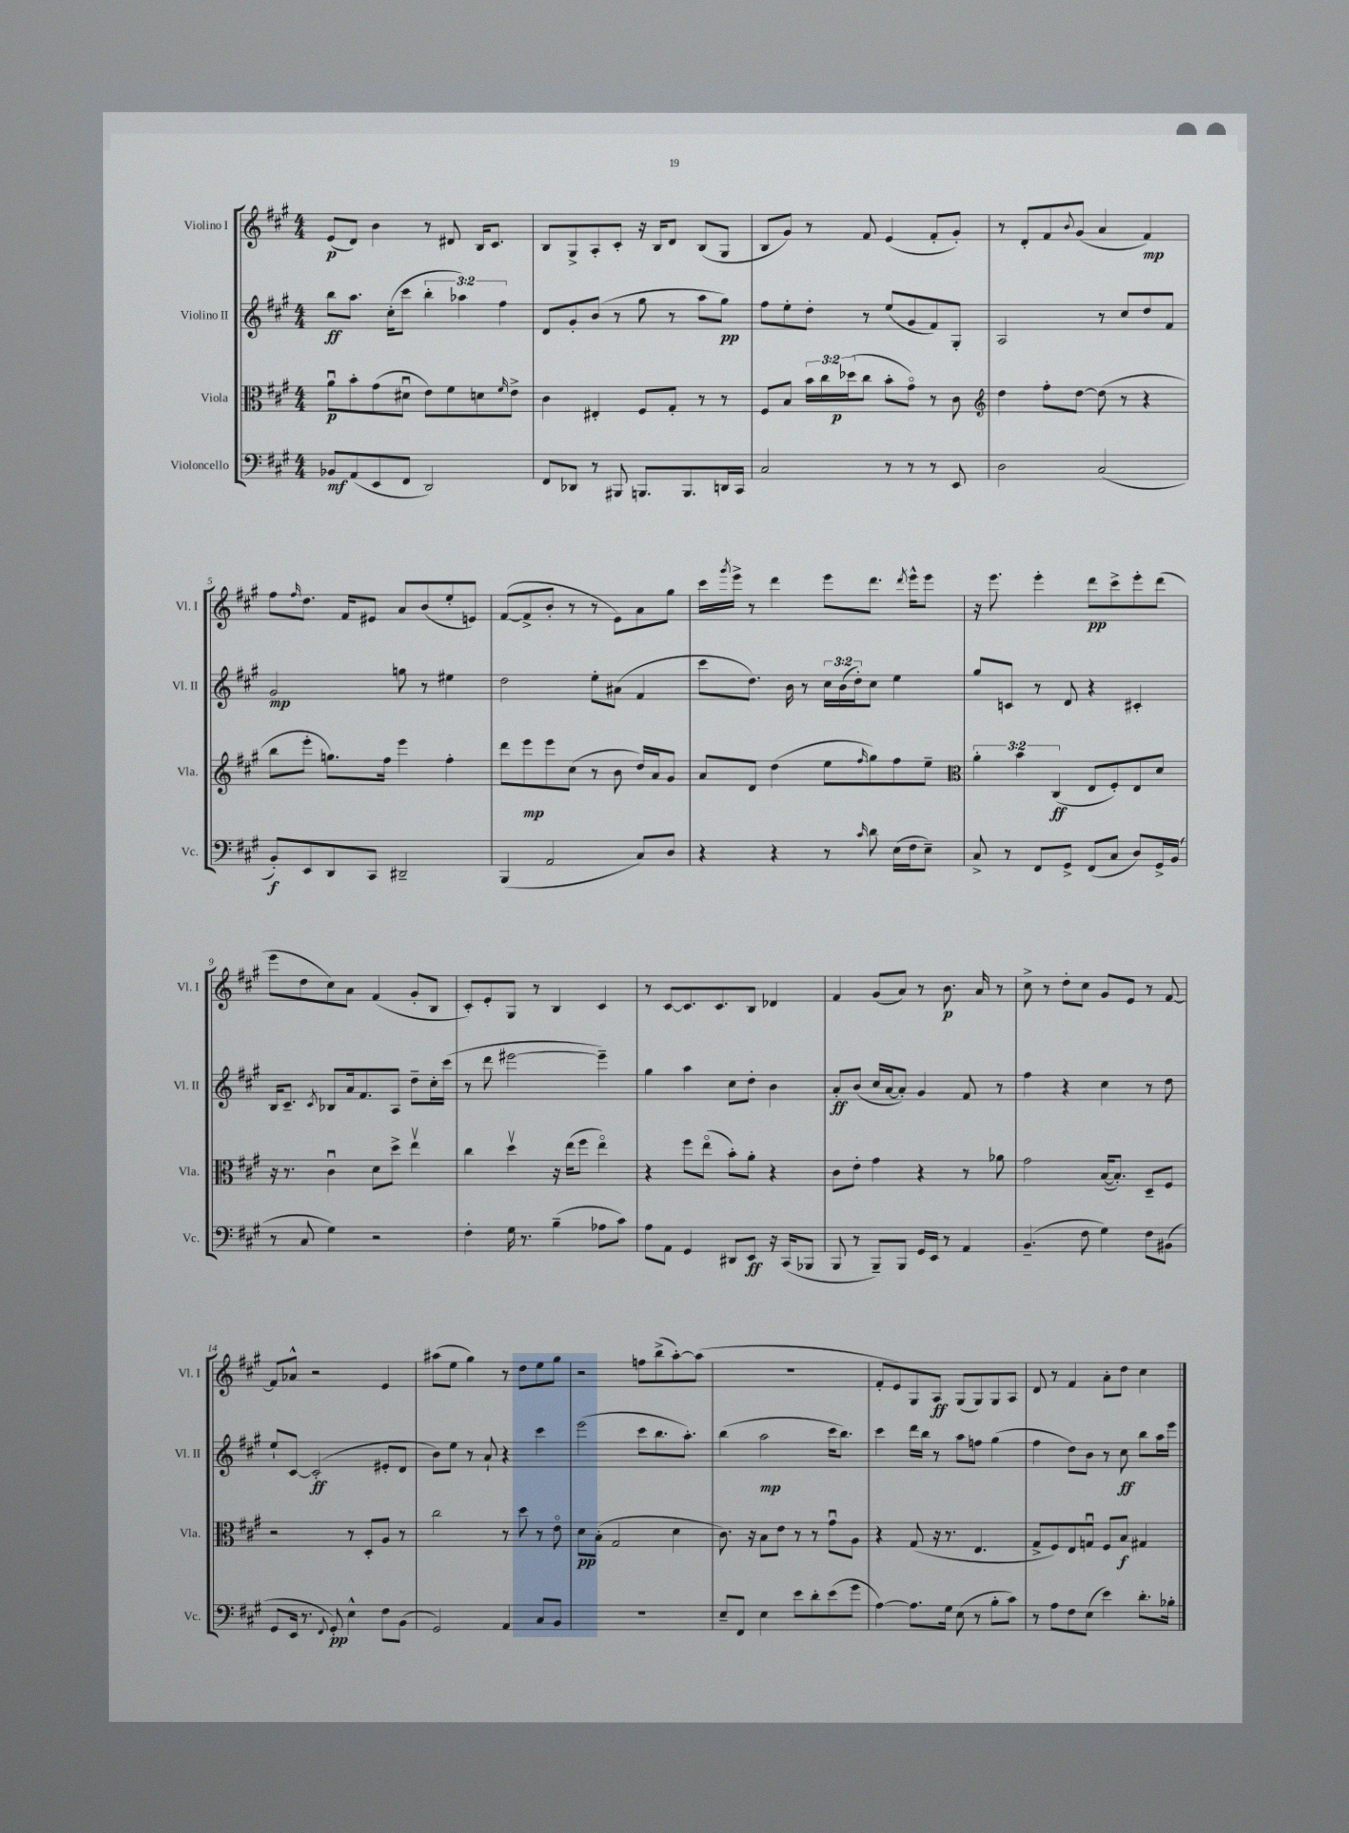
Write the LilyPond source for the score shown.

<<
\new StaffGroup <<
\new Staff = "s0" \with { instrumentName = "Violino I" shortInstrumentName = "Vl. I" } {
    \clef treble \key a \major \numericTimeSignature \time 4/4
    e'8\p( d'8) b'4 r8 dis'8 b16 cis'8. |
    b8 gis8-> a8-. cis'8-. r16 b16 d'8 b8( gis8 |
    b8 gis'8) r8 fis'8 e'4( fis'8-. gis'8-.) |
    r8 d'8-. fis'8 \appoggiatura { b'8 } gis'8( a'4 fis'4\mp) |
    fis''8 \grace { fis''16 } d''8. fis'16 eis'8 a'8 b'8( e''8-. e'8) |
    fis'8~( fis'8-> b'8-. r8 r8 e'8) a'8 gis''8 |
    cis'''16 \acciaccatura { gis'''8 } e'''16-> r8 d'''4 e'''8 d'''8. \acciaccatura { d'''8 } e'''16-^ e'''8 |
    r16 e'''8. e'''4-. d'''8\pp cis'''8-> e'''8-. d'''8( |
    e'''8 d''8 cis''8) a'8 fis'4( gis'8-. b8 |
    cis'8-.) e'8-. gis8 r8 b4 cis'4 |
    r8 cis'8~ cis'8. cis'8. b8 des'4 |
    fis'4 gis'8( a'8) r8 b'8.\p a'16 r8 |
    cis''8-> r8 d''8-. cis''8 gis'8 e'8 r8 fis'8~ |
    fis'8 aes'8-^ r2 e'4 |
    ais''8( e''8 gis''4) r8 d''8 e''8 gis''8 |
    r2 f''8 b''8->( a''8~-.) a''8( |
    R1 |
    fis'8-. e'8) gis8 a8\ff gis8( gis8) gis8 a8 |
    d'8 r8 fis'4 a'8-. d''8 cis''4 \bar "|." |
}
\new Staff = "s1" \with { instrumentName = "Violino II" shortInstrumentName = "Vl. II" } {
    \clef treble \key a \major \numericTimeSignature \time 4/4 \override Staff.TupletNumber.text = #tuplet-number::calc-fraction-text
    b''8\ff a''8. cis''16-.( cis'''8 \tuplet 3/2 { b''4-. aes''4) fis''4 } |
    d'8 gis'8-. b'8( r8 gis''8 r8 a''8 gis''8\pp) |
    fis''8 e''8-. d''8-. r8 e''8( gis'8 fis'8) gis8-. |
    a2 r8 cis''8 d''8 fis'8 |
    gis'2\mp g''8 r8 eis''4 |
    d''2 e''8-. ais'8( fis'4 |
    cis'''8 d''8.) b'16 r8 \tuplet 3/2 { cis''16 b'16( d''16-.) } cis''8 e''4 |
    gis''8 c'8 r8 d'8 r4 cis'4-. |
    b16 cis'8.-- \acciaccatura { cis'8 } bes8 a'16 fis'8. a8 d''8-- cis''16-. cis'''16( |
    r8 d'''8 eis'''2~ eis'''4--) |
    gis''4 a''4 cis''8 d''8-. b'4 |
    a'8-.\ff b'8( cis''16 a'16~ a'8-.) gis'4 fis'8 r8 |
    fis''4 r4 cis''4 r8 d''8 |
    e''8-! cis'8~ cis'2-.\ff( eis'8-. d'8 |
    b'8) e''8 r8 a'8-! r4 cis'''4 |
    e'''2( cis'''8 b''8. a''8.-.) |
    b''4( a''2\mp cis'''16 b''8.) |
    cis'''4 d'''16 b''16 r8 a''8 f''8 gis''4( |
    fis''4 d''8) b'8 r8 cis''8\ff b''8 a''16 e'''16 \bar "|." |
}
\new Staff = "s2" \with { instrumentName = "Viola" shortInstrumentName = "Vla." } {
    \clef alto \key a \major \numericTimeSignature \time 4/4 \override Staff.TupletNumber.text = #tuplet-number::calc-fraction-text
    a'8\downbow\p b'8-. gis'8( dis'8\downbow e'8) fis'8 d'8 \grace { fis'16 } e'8-> |
    cis'4 eis4-. fis8 gis8-. r8 r8 |
    fis8 b8 \tuplet 3/2 { b'16 cis''16 des''16\p( } cis''8 b'8-. gis'8\flageolet) r8 cis'8 |
    \clef treble d''4 fis''8-. d''8~ d''8( r8 r4 |
    b''8 e'''8-. g''8.) fis''16 e'''4 fis''4-. |
    d'''8 e'''8\mp e'''8 cis''8( r8 b'8 d''16) a'16 gis'8 |
    a'8 d'8 d''4( e''8 \grace { fis''16 } gis''8) fis''8 e''8-- |
    \clef alto \tuplet 3/2 { a'4-. b'4 cis4\ff( } e8 fis8-.) e8 d'8 |
    r16 r8. cis'4\downbow d'8 d''8-> e''4\upbow |
    cis''4 d''4\upbow r16 e''16( fis''8 e''4\flageolet) |
    r4 fis''8 e''8\flageolet( b'8-.) a'8-. r4 |
    cis'8 e'8-. gis'4 r4 r8 aes'8 |
    gis'2 b16~( b8.-.) d8-- fis8 |
    r2 r8 d8-. a8 r8 |
    cis''2 r8 d''8 r8 e'8\flageolet |
    d'8\pp b8-.( gis2 d'4 |
    cis'8.) r16 b8 e'8 r8 r8 gis'8\downbow a8 |
    r4 gis8( r16 r8. e4. |
    gis8-> fis8) e8 g8\downbow fis8 b8\f gis4 \bar "|." |
}
\new Staff = "s3" \with { instrumentName = "Violoncello" shortInstrumentName = "Vc." } {
    \clef bass \key a \major \numericTimeSignature \time 4/4
    bes,8\mf a,8( e,8 fis,8 d,2) |
    fis,8 des,8 r8 bis,,8 b,,8. b,,8. d,16 cis,16 |
    cis2 r8 r8 r8 e,8 |
    d2 cis2( |
    b,8-.\f) e,8 d,8 cis,8 dis,2-- |
    b,,4( a,2 cis8) d8 |
    r4 r4 r8 \grace { cis'16 } d'8 e16( fis16 e8--) |
    cis8-> r8 fis,8 gis,8-> fis,8( cis8 d8) gis,16-> b,16( |
    r8 cis8 gis4) r2 |
    fis4-. gis16 r8. b4--( aes8 cis'8) |
    a8 a,8 gis,4 dis,8 e,8\ff r16 cis,16( bes,,8 |
    b,,8 r8 b,,8--) b,,8 gis,16 e,16 r8 a,4 |
    b,4.--( fis8 gis4) fis8 bis,8( |
    gis,8 e,16 r8. \appoggiatura { fis,8 } gis,8-.\pp) e4-^ fis8 b,8( |
    gis,2) a,4 cis8 b,8 |
    R1 |
    e8-- fis,8 e4 e'8 d'8-. e'8( gis'8 |
    a4~) a8. gis16 e8( r8 b8-. cis'8) |
    r8 a8 fis8 e8( e'4) d'8.-. bes16-. \bar "|." |
}
>>
>>
